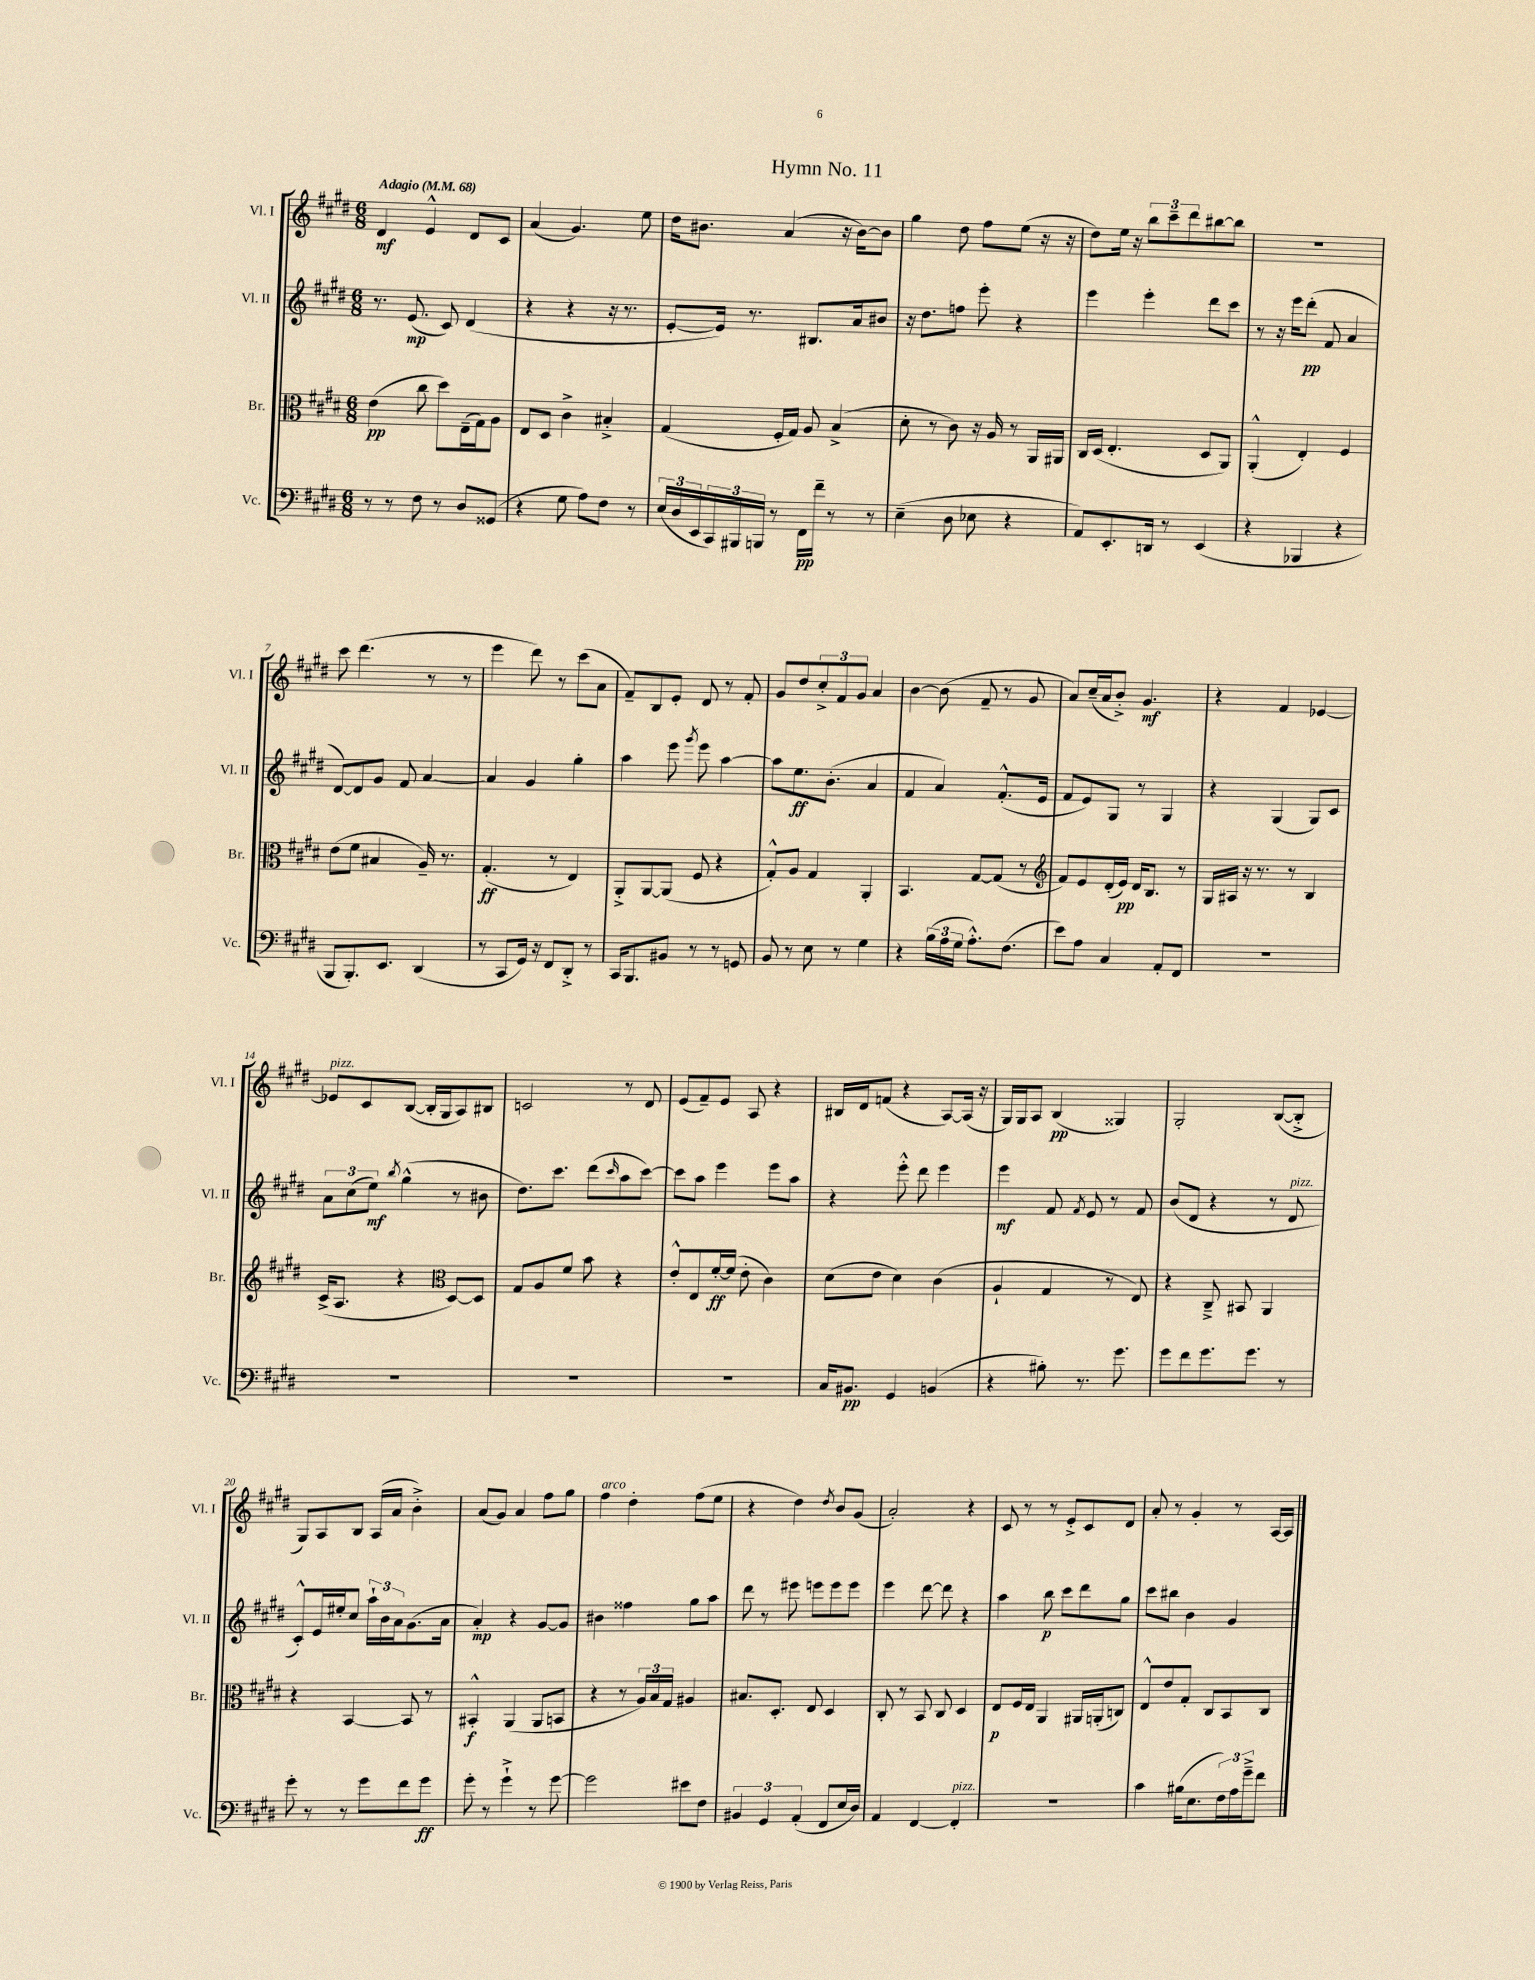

**kern	**kern	**kern	**kern
*staff4	*staff3	*staff2	*staff1
*clefF4	*clefC3	*clefG2	*clefG2
*k[f#c#g#d#]	*k[f#c#g#d#]	*k[f#c#g#d#]	*k[f#c#g#d#]
*M6/8	*M6/8	*M6/8	*M6/8
*MM68	*MM68	*MM68	*MM68
8r	(4e\	8.r	4d#/
8r	.	.	.
.	.	(8.e/	.
8F#\	8cc#\	.	4e^^/
8r	8dd#\L)	8c#/)	.
8D#/L	(16E~\L	(4d#/	8d#/L
.	16G#\J)	.	.
(8GG##/J	8A\J	.	8c#/J
=	=	=	=
4r	8E/L	4r	(4a/
.	8D#/J	.	.
8G#\	4c#^\	4r	4.g#/)
8A\L)	.	.	.
8F#\J	4B#'^/	16r	.
.	.	8.r	.
8r	.	.	8ee\
=	=	=	=
(24E/LL	(4G#/	[8e'/L	16dd#\LK
24D#/	.	.	.
.	.	.	8.b#\J
24EE/	.	.	.
24CC#/)	.	16e/]Jk)	.
24BBB#/	.	.	.
.	.	8.r	.
24BBB/JJ	.	.	.
8r	16F#'/LL	.	(4a/
.	16G#/JJ)	.	.
16FF#\LL	8A/	8.B#/L	.
16f#~\JJ	.	.	.
8r	(4B^/	.	16r
.	.	16a/k	[16b#\LK)
8r	.	8b#/J	8b#\]J
=	=	=	=
(4E~\	8d#'\	16r	4gg#\
.	.	8.dd#\L	.
.	8r	.	.
8D#\	8c#\)	8ff\J	8dd#\
8E-\	16r	8eee'\	8ff#\L
.	16A/	.	.
4r	8r	4r	(8ee\J
.	16AA/LL	.	16r
.	16AA#/JJ	.	16r
=	=	=	=
8AA/L)	16C#/LL	4eee\	8dd#\L)
.	(16D#/JJ	.	.
8.EE'/	4.E'/	.	16ee\Jk
.	.	.	16r
.	.	4eee'\	12bb\L
16DD/Jk	.	.	.
.	.	.	12ccc#~\
8r	.	.	.
.	.	.	12ddd#\
(4EE/	8D#/L	8ddd#\L	[8bb#\
.	8AA/J)	8ccc#\J	8bb#\]J
=	=	=	=
4r	(4AA'^^/	8r	2.r
.	.	16r	.
.	.	16eee\LK	.
4BBB-/	4E'/)	(8ddd#'\J	.
.	.	8f#/	.
4r	4F#/	4a/	.
=	=	=	=
8BBB/L	(8e\L	[8d#/L)	8ccc#\
8.BBB'/)	8f#\J	8d#/]	(4.ddd#\
.	4B#/	8g#/J	.
8.EE/J	.	.	.
.	.	8f#/	.
(4DD#/	16A~/)	[4a/	8r
.	8.r	.	.
.	.	.	8r
=	=	=	=
8r	(4.G#'/	4a/]	4eee\
8CC#/L	.	.	.
16GG#/Jk)	.	4g#/	8ddd#\)
16r	.	.	.
8FF#/L	8r	.	8r
8DD#'^/J	4E/)	4gg#'\	(8ccc#\L
8r	.	.	8a\J
=	=	=	=
16CC#/LK	8AA'^/L	4aa\	8f#~/L)
8.BBB/	.	.	.
.	[8AA/	.	8B/
8BB#/J	(8AA/]J	8eee\	8e'/J
.	.	8qggg#/	.
8r	8F#/	8eee\	8d#/
8r	4r	[4aa\	8r
8GG/	.	.	8f#'/
=	=	=	=
8BB/	8G#'^^/L)	8aa\]L	8g#/L
8r	8A/J	8.ee\	8dd#/
8E\	4G#/	.	12cc#'^/
.	.	(8.b'\J	.
.	.	.	12f#/
8r	.	.	.
.	.	.	12g#/J
4G#\	4AA'/	4a/	4a/
=	=	=	=
4r	4.BB/	4f#/	[4b\
(24B\LL	.	4a/)	(8b\]
24A\	.	.	.
24G#\JJ	.	.	.
8.A'^^\L)	[8G#/L	.	8f#~/
.	(8G#/]J	(8.f#'^^/L	8r
(8.F#\J	.	.	.
.	8r	.	8g#/
.	.	16e/Jk	.
=	=	=	=
*	*clefG2	*	*
8e\L)	8f#/L)	8f#/L	8a/L)
8A\J	8e/	8e/)	(16cc#~/L
.	.	.	16a/J
4C#/	(16d#'/L	8G#/J	8b'^/J)
.	16e/JJ)	.	.
.	16d#/LK	8r	4.g#/
.	8.B/J	.	.
8AA'/L	.	4G#/	.
8FF#/J	8r	.	.
=	=	=	=
2.r	16G#/LL	4r	4r
.	16A#/JJ	.	.
.	16r	.	.
.	8.r	.	.
.	.	(4G#/	4f#/
.	8r	.	.
.	4B/	8G#/L)	[4e-/
.	.	8c#/J	.
=	=	=	=
2.r	(16c#^/LK	12a\L	8e-/]L
.	8.A/J	.	.
.	.	(12cc#\	.
.	.	.	8c#/
.	.	12ee\J)	.
.	.	8qbb/	.
.	4r	(4gg#^^\	([8B/J
.	.	.	16B'/]LL
.	.	.	16G#/J
*	*clefC3	*	*
.	[8D#/L)	8r	8A/)
.	8D#/]J	8b#\	8B#/J
=	=	=	=
2.r	8G#/L	8.dd#\L)	2c/
.	8A/	.	.
.	.	8.ccc#\J	.
.	8f#/J	.	.
.	8b\	(8ddd#\L	.
.	.	16qqccc#/	.
.	4r	8aa\	8r
.	.	[8ccc#\J)	8d#/
=	=	=	=
2.r	8e'^^/L	8ccc#\]L	(8e/L
.	8E/	8aa\J	8f#~/)
.	[16f#'/L	4eee\	8e/J
.	(16f#/]JJ	.	.
.	8e'\	.	8A/
.	4c#\)	8eee\L	4r
.	.	8aa\J	.
=	=	=	=
16C#/LK	(8d#\L	4r	16B#/LL
8.BB#/J	.	.	16d#/J
.	8e\J	.	(8f/J
4GG#/	4d#\)	8eee'^^\	4r
.	.	8ddd#\	.
(4BB/	(4c#\	4eee\	[8A/L)
.	.	.	(16A/]Jk
.	.	.	16r
=	=	=	=
4r	4A`/	4eee\	16G#/LL)
.	.	.	16G#/J
.	.	.	8A/J
8B#'\)	4G#/	8f#/	(4B/
.	.	8qf#/	.
8.r	.	8e/	.
.	8r	8r	4G##/)
8.g#\	.	.	.
.	8E/)	8f#/	.
=	=	=	=
8g#\L	4r	(8b/L	2G#'/
8f#\	.	8d#/J	.
8.g#\	8C#~^/	4r	.
.	8BB#/	.	.
8.g#\J	.	.	.
.	4AA/	8r	([8B/L
8r	.	8d#/	8B'^/]J
=	=	=	=
8g#'\	4r	8c#'^^/L)	8G#/L)
8r	.	16e/L	8A/
.	.	16ee#'/J	.
8r	[4BB/	8cc#/J	8B/J
8g#\L	.	24aa`\LL	(16A/LL
.	.	24b\	.
.	.	.	16a/JJ
.	.	24a\J	.
8f#\	8BB/]	(8.g#\	4b'^\)
8g#\J	8r	.	.
.	.	16a\Jk	.
=	=	=	=
8g#'\	4BB#'^^/	4a'/)	(8a/L
8r	.	.	8g#/J)
4g#`^\	(4AA/	4r	4a/
8r	8AA/L	[8g#/L	8ff#\L
[8g#\	8BB/J	8g#/]J	8gg#\J
=	=	=	=
2g#\]	4r	4b#\	4ff#\
.	8r	4ff##\	4dd#'\
.	24A/LL)	.	.
.	24B/	.	.
.	24G#/JJ	.	.
8e#\L	4A#/	8gg#\L	(8ff#\L
8F#\J	.	8aa\J	8ee\J
=	=	=	=
6BB#/	8.B#/L	8ddd#\	4r
.	.	8r	.
6GG#/	.	.	.
.	8.D#'/J	.	.
.	.	8eee#\	4dd#\)
(6AA'/	.	.	.
.	8E/	8eee\L	.
.	.	.	8qdd#/
8FF#/L	4D#/	8eee\	8b/L
16E/L	.	8eee\J	(8g#/J
16D#/JJ)	.	.	.
=	=	=	=
4AA/	8C#'/	4eee\	2a'/)
.	8r	.	.
[4FF#/	8BB/	[8ddd#\	.
.	8C#/	8ddd#\]	.
4FF#'/]	4D#/	4r	4r
=	=	=	=
2.r	8E/L	4aa\	8c#/
.	16F#/L	.	8r
.	16E/JJ	.	.
.	4AA/	8bb\	8r
.	.	8ccc#\L	8e'^/L
.	16AA#/LL	8ddd#\	8c#/
.	(16AA'/J	.	.
.	8C/J)	8gg#\J	8d#/J
=	=	=	=
4c#\	8E^^/L	8ccc#\L	8a'/
.	8e/	8bb#\J	8r
(16B#\LK	8G#'/J	4b\	4g#'/
8.E\	.	.	.
.	8C#/L	.	.
24F#\L)	8BB/	4g#/	8r
24A\	.	.	.
24g#~^\J	.	.	.
8f#\J	8C#/J	.	[16A/LL
.	.	.	16A/]JJ
==	==	==	==
*-	*-	*-	*-
